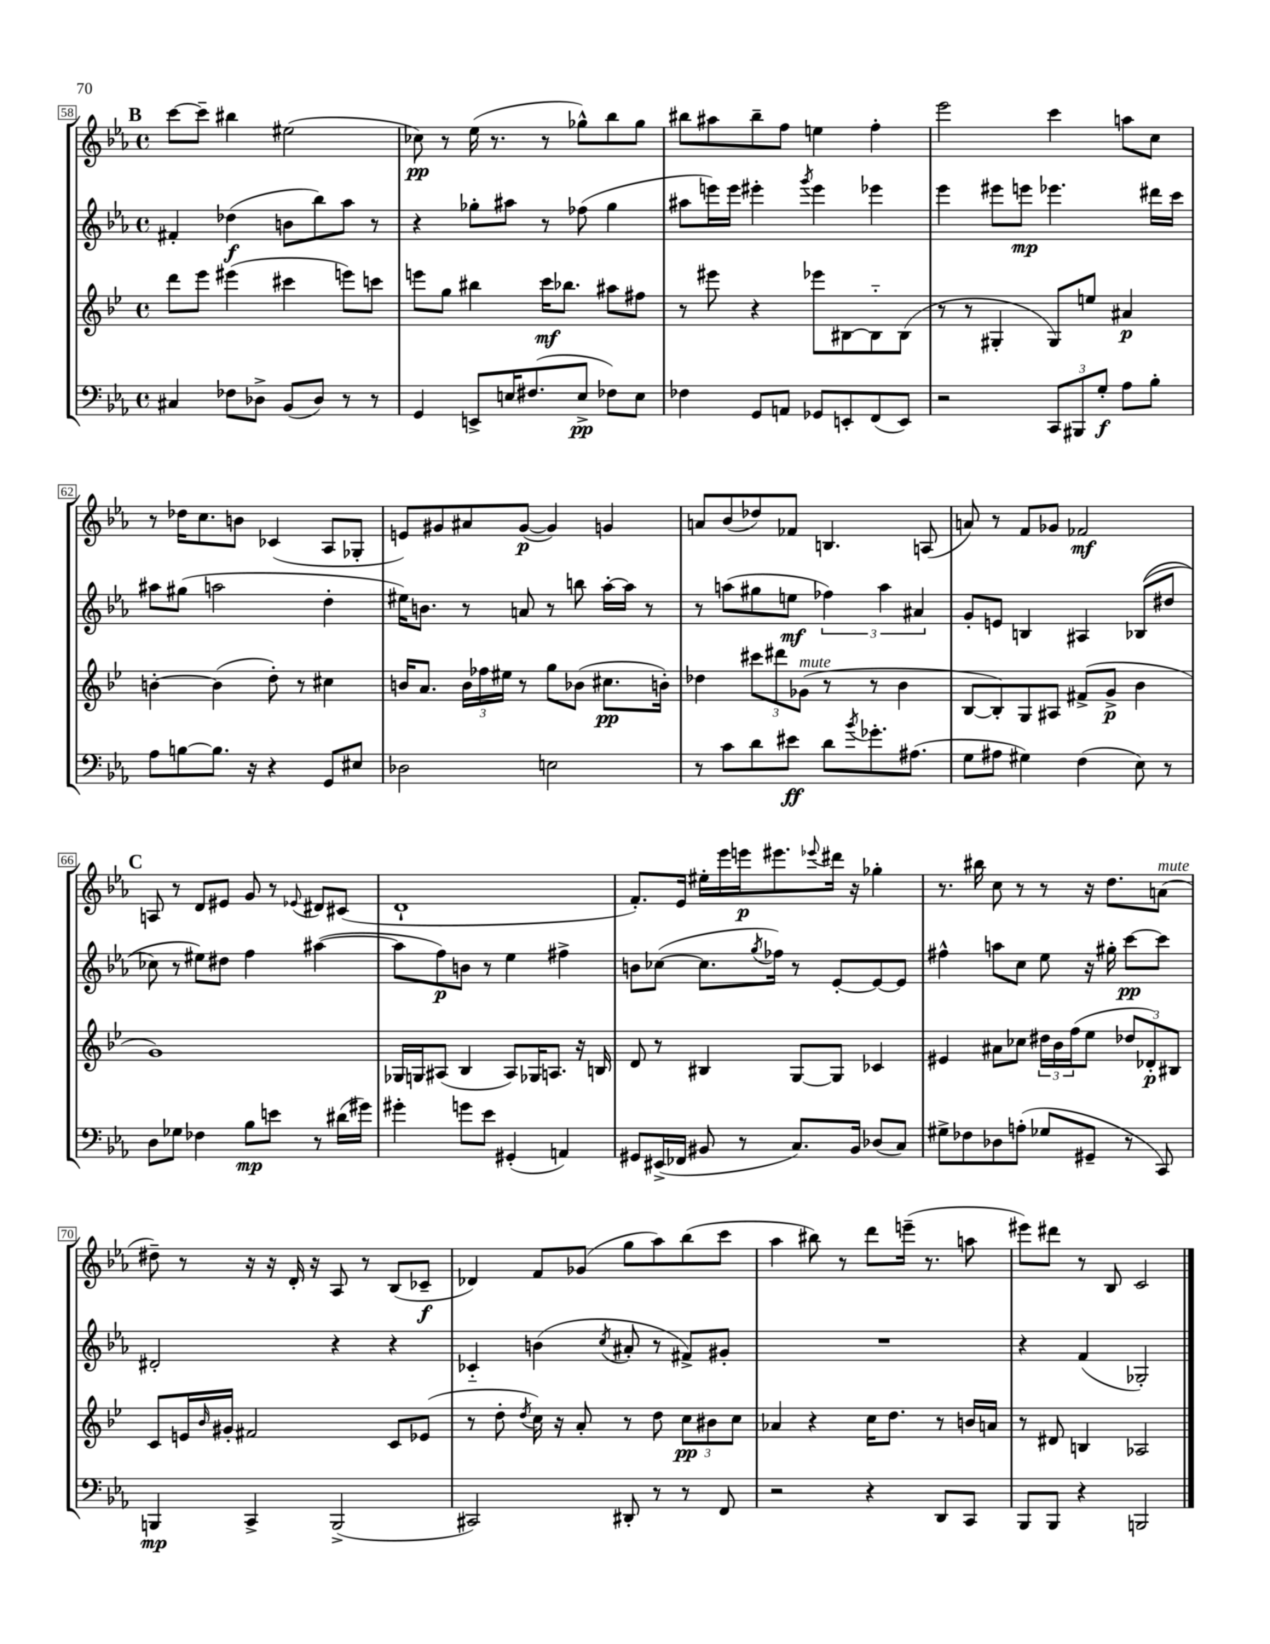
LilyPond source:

<<
\new StaffGroup <<
\new Staff = "s0" {
    \clef treble \key ees \major \defaultTimeSignature \time 4/4
    \mark \markup { \bold "B" } c'''8~ c'''8-- bis''4 eis''2( |
    ces''8\pp) r8 ees''16( r8. r8 ges''8-^) bes''8 ges''8 |
    bis''8 ais''8 bis''8-- f''8 e''4 f''4-. |
    ees'''2 c'''4 a''8 c''8 |
    r8 des''16 c''8. b'8 ces'4( aes8 ges8-. |
    e'8) gis'8 ais'8 gis'8~\p( gis'4) g'4 |
    a'8 bes'8( des''8) fes'8 b4. a8( |
    a'8) r8 f'8 ges'8 fes'2\mf |
    \mark \markup { \bold "C" } a8 r8 d'8 eis'8 g'8 r8 \appoggiatura { ees'8 } dis'8 cis'8( |
    d'1-! |
    f'8.-.) ees'16 eis''16-. ees'''16 e'''16\p eis'''8. \appoggiatura { ees'''8 } dis'''16 r16 ges''4-. |
    r8. bis''16 c''8 r8 r8 r16 d''8. a'8^\markup { \italic "mute" }( |
    dis''8--) r8 r16 r16 d'16-. r16 aes8 r8 bes8( ces'8--\f |
    des'4) f'8 ges'8( g''8 aes''8) bes''8( c'''8 |
    aes''4 bis''8) r8 d'''8 e'''16--( r8. a''8 |
    eis'''8) dis'''8 r8 bes8 c'2 \bar "|." |
}
\new Staff = "s1" {
    \clef treble \key ees \major \defaultTimeSignature \time 4/4
    \mark \markup { \bold "B" } fis'4-. des''4\f( b'8 bes''8) aes''8 r8 |
    r4 ges''8-. ais''8 r8 fes''8( ges''4 |
    ais''8 e'''16) e'''16 eis'''4-. \acciaccatura { g'''8 } eis'''4 ees'''4 |
    ees'''4 eis'''8 e'''8\mp ees'''4. dis'''16 c'''16 |
    ais''8 gis''8( a''2 d''4-. |
    eis''16) b'8. r8 a'8 r8 b''8 aes''16~-. aes''16 r8 |
    r8 a''8( gis''8 e''8\mf \tuplet 3/2 { fes''4) a''4 ais'4 } |
    g'8-. e'8 b4 ais4 bes8(\( dis''8 |
    \mark \markup { \bold "C" } ces''8) r8 eis''8\) dis''8 f''4 ais''4~( |
    ais''8 f''8\p) b'8 r8 ees''4 fis''4-> |
    b'8 ces''8~( ces''8. \acciaccatura { g''8 } fes''16) r8 ees'8~-. ees'8~ ees'8 |
    fis''4-^ a''8 c''8 ees''8 r16 gis''16-. c'''8~\pp c'''8 |
    dis'2-. r4 r4 |
    ces'4-_ b'4( \acciaccatura { c''8 } ais'8-. r8 fis'8->) gis'8-. |
    R1 |
    r4 f'4( ges2-.) \bar "|." |
}
\new Staff = "s2" {
    \clef treble \key bes \major \defaultTimeSignature \time 4/4
    \mark \markup { \bold "B" } d'''8 ees'''8 eis'''4( cis'''4 e'''8) c'''8 |
    e'''8 g''8 bis''4 c'''16\mf bes''8. ais''8 fis''8 |
    r8 eis'''8 r4 ees'''8 bis8~ bis8-_ bis8( |
    r8 r8 gis4-. gis8) e''8 ais'4\p |
    b'4~-. b'4( d''8-.) r8 cis''4 |
    b'16 a'8. \tuplet 3/2 { b'16 fes''16 eis''16 } r8 g''8 bes'8( cis''8.\pp b'16-.) |
    des''4 \tuplet 3/2 { cis'''8 dis'''8 ges'8^\markup { \italic "mute" }( } r8 r8 bes'4 |
    bes8~ bes8-.) g8 ais8 fis'8->( g'8->\p bes'4 |
    \mark \markup { \bold "C" } g'1) |
    ges16 g16 ais8( bes4 ais8) ges16 a8. r16 b16 |
    d'8 r8 bis4 g8~ g8 ces'4 |
    eis'4 ais'8 ces''8 \tuplet 3/2 { dis''16 bes'16 f''16( } ees''8 \tuplet 3/2 { des''8 des'8-.\p) bis8 } |
    c'8 e'16 \grace { bes'16 } gis'16-. fis'2 c'8 ees'8( |
    r8 d''8-. \acciaccatura { d''8 } c''16) r16 a'8-. r8 d''8 \tuplet 3/2 { c''8\pp bis'8 c''8 } |
    aes'4 r4 c''16 d''8. r8 b'16 a'16 |
    r8 dis'8 b4 aes2 \bar "|." |
}
\new Staff = "s3" {
    \clef bass \key ees \major \defaultTimeSignature \time 4/4
    \mark \markup { \bold "B" } cis4 fes8 des8-> bes,8( des8) r8 r8 |
    g,4 e,8-> e16 fis8.( e8->\pp fes8) e8 |
    fes4 g,8 a,8 ges,8 e,8-. f,8( e,8) |
    r2 \tuplet 3/2 { c,8 bis,,8 g8-.\f } aes8 bes8-. |
    aes8 b8~ b8. r16 r4 g,8 eis8 |
    des2 e2 |
    r8 c'8 d'8 eis'8\ff d'8 \acciaccatura { bes'8 } ges'8.-. ais8.( |
    g8 ais8 gis4) f4( ees8) r8 |
    \mark \markup { \bold "C" } d8 ges8 fes4 bes8\mp e'8 r8 dis'16( gis'16) |
    gis'4-. g'8 ees'8 gis,4-.( a,4) |
    gis,8 eis,16->( fes,16 bis,8 r8 c8.) bis,16 des8( c8) |
    gis8-> fes8 des8 a8-.( ges8 gis,8-- r8 c,8) |
    b,,4\mp c,4-> b,,2->( |
    cis,2) dis,8-. r8 r8 f,8 |
    r2 r4 d,8 c,8 |
    bes,,8 bes,,8 r4 b,,2 \bar "|." |
}
>>
>>
\layout { \context { \Score currentBarNumber = #58 \override BarNumber.stencil = #(make-stencil-boxer 0.1 0.3 ly:text-interface::print) } }
